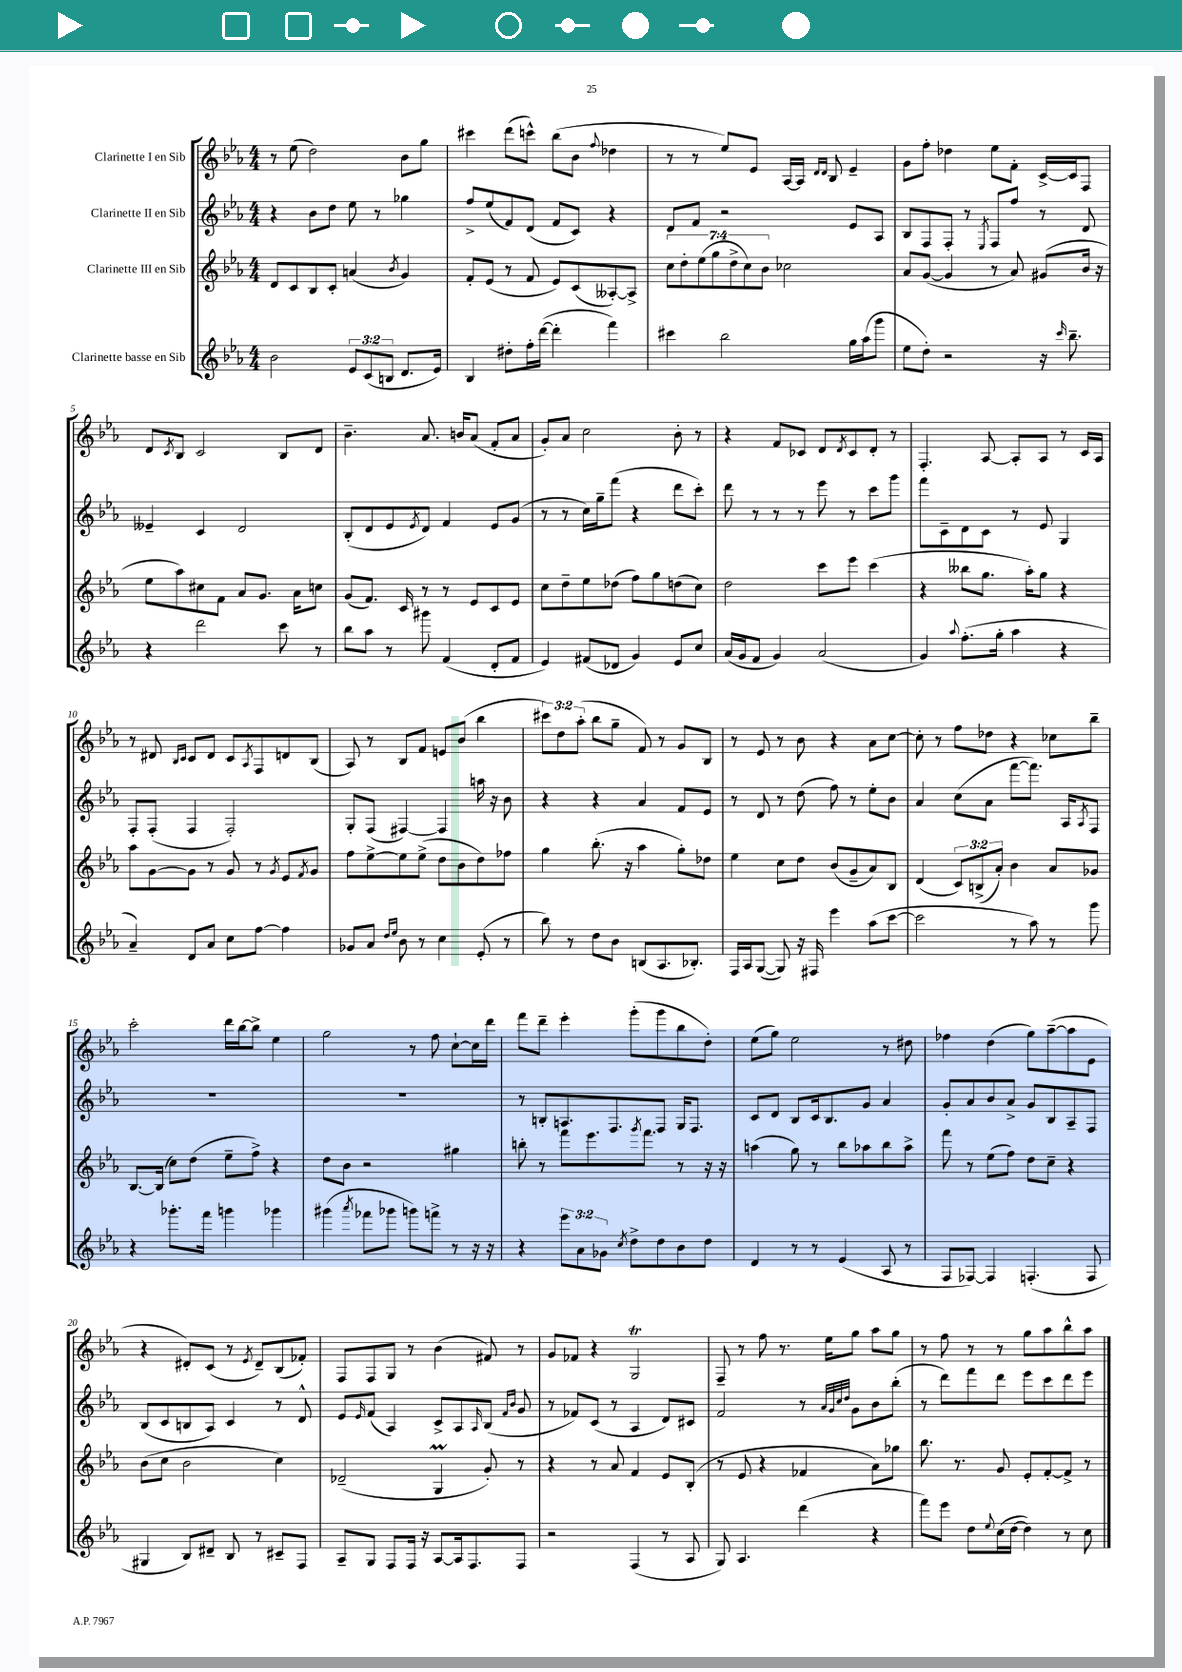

**kern	**kern	**kern	**kern
*part4	*part3	*part2	*part1
*staff4	*staff3	*staff2	*staff1
*I"Clarinette basse en Sib	*I"Clarinette III en Sib	*I"Clarinette II en Sib	*I"Clarinette I en Sib
*clefG2	*clefG2	*clefG2	*clefG2
*k[b-e-a-]	*k[b-e-a-]	*k[b-e-a-]	*k[b-e-a-]
*M4/4	*M4/4	*M4/4	*M4/4
=1	=1	=1	=1
2b-\	8d/L	4r	8r
.	8c/	.	(8ee-\
.	8B-/	8b-\L	2dd\)
.	8c'/J	8dd\J	.
12e-/L	(4an/	8ee-\	.
(12c/	.	.	.
.	.	8r	.
12Bn/J	.	.	.
.	8qb-/	.	.
8.d/L	4g/)	4gg-X\	8b-\L
.	.	.	8gg\J
16e-/Jk)	.	.	.
=2	=2	=2	=2
4B-/	8f'/L	8ff^/L	4ccc#X\
.	(8e-/J	(8ee-/	.
8dd#X'\L	8r	8f/)	(8ddd\L
16ff'\L	8f/	(8d/J	8cccn^^\J)
([16ddd\JJ	.	.	.
4ddd'\]	8e-/L)	8f/L	(8bb-\L
.	(8c/	8c/J)	8b-\J
.	.	.	8qqff/
4fff\)	[8A--X'/)	4r	4dd-X\
.	8A--^/J]	.	.
=3	=3	=3	=3
4ccc#X\	14cc\L	8d/L	8r
.	14dd'\	.	.
.	.	8f/J	8r
.	(14ee-\	.	.
.	14gg\	.	.
2bb-\	.	2r	8ee-/L)
.	14dd^\	.	.
.	14cc\)	.	.
.	.	.	8e-/J
.	14b-\J	.	.
.	2cc-X\	.	[16A-/LL
.	.	.	16A-/JJ]
.	.	.	16qqd/LL
.	.	.	16qqd/JJ
.	.	.	8B-/
16gg\LL	.	8e-/L	4e-~/
(16aa-\J	.	.	.
8ggg\J	.	8A-/J	.
=4	=4	=4	=4
8ee-\L	8a-/L	8B-/L	8g\L
8dd'\J)	([8g/J	8F/	8ff'\J
2r	4g/]	8F'/J	4dd-X\
.	.	8r	.
.	.	8qE-/	.
.	8r	8F/L	8ee-\L
.	8a-/)	8ff/J	8f'\J
16r	(8g#X/L	8r	[16c^/LL
16qqccc/	.	.	.
8.bb-~\	.	.	16c/J]
.	16b-/Jk	8d/	8F/J
.	16r	.	.
!!LO:LB:g=z
=5	=5	=5	=5
4r	8ee-\L	4e--X~/	8d/L
.	.	.	8qc/
.	8aa-\)	.	8B-/J
2ddd\	8cc#X\	4c/	2c/
.	8f\J	.	.
.	8a-/L	2d/	.
.	8.g/J	.	.
8ccc\	.	.	8B-/L
.	16a-\KL	.	.
8r	8ccn\J	.	8d/J
=6	=6	=6	=6
8bb-\L	(8g/L	(8B-'/L	4.b-~\
8aa-\J	8.f/J)	8d/	.
8r	.	8e-/	.
.	16c/	.	.
.	.	8qe-/	.
8ggg#X\	8r	8d/J)	8.a-/
(4f/	8r	4f/	.
.	.	.	16bn/KL
.	8e-/L	.	(8a-/J
8d'/L	8c/	8e-/L	8f'/L
8f/J	8e-/J	(8g/J	8a-/J
=7	=7	=7	=7
4e-/)	8cc\L	8r	8g'/L)
.	8dd~\	8r	8a-/J
(8f#X/L	8ee-\	16cc\LL)	2cc\
.	.	16gg~\J	.
8d-X/J	(8dd-X\J	(8fff\J	.
4g/)	8ff\L)	4r	.
.	8gg\	.	.
8e-/L	(8ddn\	8ddd\L	8b-'\
8cc/J	8cc\J)	8ccc'\J)	8r
=8	=8	=8	=8
(16a-/LL	2dd\	8ddd\	4r
16g/J	.	.	.
8f/J	.	8r	.
4g/)	.	8r	8f/L
.	.	8r	8c-X/J
(2a-/	8ccc\L	8eee-\	8d/L
.	.	.	8qd/
.	8eee-\J	8r	8c-/
.	(4ccc\	8ccc\L	8d'/J
.	.	8ggg\J	8r
=9	=9	=9	=9
4g/)	4r	8fff\L	4.F'/
.	.	8c~\	.
8qqaa-/	.	.	.
(8.ff'\L	8bb--X\L	8d\	.
.	8.gg\J	8c\J	[8A-/
16gg'\Jk	.	.	.
4aa-\	.	8r	8A-'/L]
.	16aa-'\KL)	.	.
.	8gg\J	8e-/	8A-/J
4r	4r	4G/	8r
.	.	.	16c/LL
.	.	.	16A-/JJ
!!LO:LB:g=z
=10	=10	=10	=10
4a-~/)	8aa-\L	8F'/L	8r
.	[8g\	(8F'/J	8d#X/
.	.	.	16qqB-/LL
.	.	.	16qqc/JJ
8d/L	8g\J]	4F/	8c/L
8a-/J	8r	.	8d#/J
8cc\L	8g/	2F'/)	8c/L
.	.	.	8qA-/
[8ff\J	8r	.	8F/
.	8qg/	.	.
4ff\]	8e-/L	.	8dn/
.	8qf/	.	.
.	8g/J	.	(8B-/J
=11	=11	=11	=11
8g-X/L	8ff\L	8G'/L	8A-/)
8a-/J	[8ee-^\	(8F/J	8r
16qqdd/LL	.	.	.
16qqee-/JJ	.	.	.
8b-\	8ee-\]	[4F#X/)	8B-/L
8r	(8ee-^\J	.	8f/J
4cc\	8dd\L	4F#/]	8en/L
.	8b-\	.	(8b-/J
(8e-'/	8dd\)	16aan\	4bb-\
.	.	16r	.
8r	8ff-X\J	8b-\	.
=12	=12	=12	=12
8bb-\)	4gg\	4r	12ccc#X\L)
.	.	.	12dd\
8r	.	.	.
.	.	.	(12aa-'\J
8dd\L	(8.bb-'\	4r	8bb-\L
8b-\J	.	.	8gg~\J
.	16r	.	.
(8Bn/L	4aa-\	4a-/	8f/)
8.A-/	.	.	8r
.	8gg'\L)	8f/L	8g/L
8.B-X'/J)	.	.	.
.	8dd-X\J	8e-/J	8B-/J
=13	=13	=13	=13
16F/LL	4ee-\	8r	8r
16A-/J	.	.	.
([8G/J	.	8d/	8e-/
8G/])	8cc\L	8r	8r
16r	8dd\J	(8dd\	8b-\
16F#X/	.	.	.
4eee-\	(8b-/L	8ff\)	4r
.	8g~/	8r	.
(8aa-\L	8a-/)	8ee-'\L	8a-\L
[8ccc\J	8B-/J	8b-\J	[8cc\J
=14	=14	=14	=14
2ccc\]	(4d/	4a-/	8cc'\]
.	.	.	8r
.	12c/L)	(8cc\L	8ff\L
.	(12Bn^/	.	.
.	.	8a-\J	8dd-X\J
.	12a-'/J)	.	.
8r	4b-\	[8fff\L	4r
8aa-\)	.	8.fff\J])	.
8r	8a-/L	.	8cc-X\L
.	.	16A-/KL	.
.	.	8qA-/	.
8ggg\	8g-X/J	8F/J	8bb-~\J
!!LO:LB:g=z
=15	=15	=15	=15
4r	[8.B-/L	1r	2ccc'\
.	(16B-/Jk]	.	.
8.ggg-X'\L	8cc\L)	.	.
.	(8dd\J	.	.
16fff\Jk	.	.	.
4gggn\	8ee-~\L	.	16ddd\LL
.	.	.	[16bb-\J
.	8ff^\J)	.	8bb-^\J]
4ggg-X\	4r	.	4ee-\
=16	=16	=16	=16
(4ggg#X\	8dd\L	1r	2gg\
.	8b-\J	.	.
8qaaa-/	.	.	.
8fff-X\L	2r	.	.
8ggg-X\J	.	.	.
8gggn\L)	.	.	8r
8fffn^\J	.	.	8ff\
8r	4gg#X\	.	[8cc`\L
16r	.	.	16cc\L]
16r	.	.	16ddd\JJ
=17	=17	=17	=17
4r	8bbn'\	8r	8fff\L
.	8r	8Bn'/L	8ddd~\J
12eee-\L	8fff\L	8.An/	4eee-'\
12a-\	.	.	.
.	8.eee-\	.	.
12g-X\J	.	.	.
.	.	8.F/	.
8qcc/	.	.	.
8dd^\L	.	.	(8ggg'\L
.	8qggg/	.	.
.	8.fff\J	.	.
8dd\	.	8F/J	8ggg\
8b-\	8r	16G/KL	8bb-\
.	.	8.F/J	.
8dd\J	16r	.	8dd'\J)
.	16r	.	.
=18	=18	=18	=18
4d/	(4aan\	8c/L	(8ee-\L
.	.	8d/J	8gg\J)
8r	8gg\)	8B-/L	2ee-\
8r	8r	16c/k	.
.	.	8.B-/	.
(4e-/	8bb-\L	.	.
.	8aa-X\	8g/J	.
8A-/	8bb-\	4a-/	8r
8r	8aa-^\J	.	8dd#X\
=19	=19	=19	=19
8F/L	8fff\	8g'/L	4ff-X\
[8F-X/J)	8r	8a-/	.
4F-/]	(8ee-\L	8b-/	(4dd\
.	8ff\J)	8a-^/J	.
(4.Fn'/	8dd\L	8g/L	8gg\L)
.	8cc~\J	8B-/	([8aa-~\
.	4r	8A-~/	8aa-\]
8F/	.	8F/J	8e-\J
!!LO:LB:g=z
=20	=20	=20	=20
4G#X/	(8b-\L	(8B-/L	4r
.	8cc\J	8c/	.
8B-/L)	2b-\	8Bn/	8d#X'/L)
8d#X~/J	.	8A-/J)	(8c/J
8B-/	.	4c/	8r
.	.	.	8qe-/
8r	.	.	8d#~/L)
8c#X~/L	4cc\)	8r	(8B-/
8F/J	.	8d^^/	8f-X'/J)
=21	=21	=21	=21
8A-~/L	(2d-X~/	8e-/L	8F/L
.	.	16qqe-/	.
8G/J	.	(8f/J	8F/
8F/L	.	4A-/)	8G/J
16F/Jk	.	.	8r
16r	.	.	.
[8A-/L	4Gm/	8c^/L	(4b-\
16A-/k]	.	8A-/	.
8.F/	.	.	.
.	.	16qqA-/	.
.	8g'/)	(8B-/J	8f#X/)
.	.	16qqf/LL	.
.	.	16qqb-/JJ	.
8F/J	8r	8g/	8r
=22	=22	=22	=22
2r	4r	8r	8g/L
.	.	8f-X/L)	8f-X/J
.	8r	(8c/J	4r
.	8a-/	8r	.
(4F/	4f/	4A-/	2Gt/
8r	8e-/L	8d/L)	.
8A-/	(8B-'/J	8c#X/J	.
=23	=23	=23	=23
8G/)	8r	2f/	8F~/
4.A-/	8e-/	.	8r
.	4r	.	8ff\
.	.	.	8.r
(4ddd\	4f-X/	8r	.
.	.	.	16ee-\KL
.	.	32qqa-/LLL	.
.	.	32qqg/	.
.	.	32qqcc/	.
.	.	32qqdd/JJJ	.
.	.	8g\L	8gg\J
4r	8a-\L)	8b-\	8aa-\L
.	8gg-X\J	(8bb-'\J	8gg\J
=24	=24	=24	=24
8fff\L)	8.bb-\	8r	8r
8eee-\J	.	8ddd\L)	8ff\
.	8.r	.	.
8dd\L	.	8fff\	8r
8qqee-/	.	.	.
(16cc\L	8g/	8ddd\J	8r
[16dd\JJ	.	.	.
4dd\])	8e-'/L	8eee-\L	8gg\L
.	[8f'/	8ccc\	8aa-\
8r	8f^/J]	8ddd\	8bb-^^\
8cc\	8r	8eee-\J	8aa-\J
==	==	==	==
*-	*-	*-	*-
